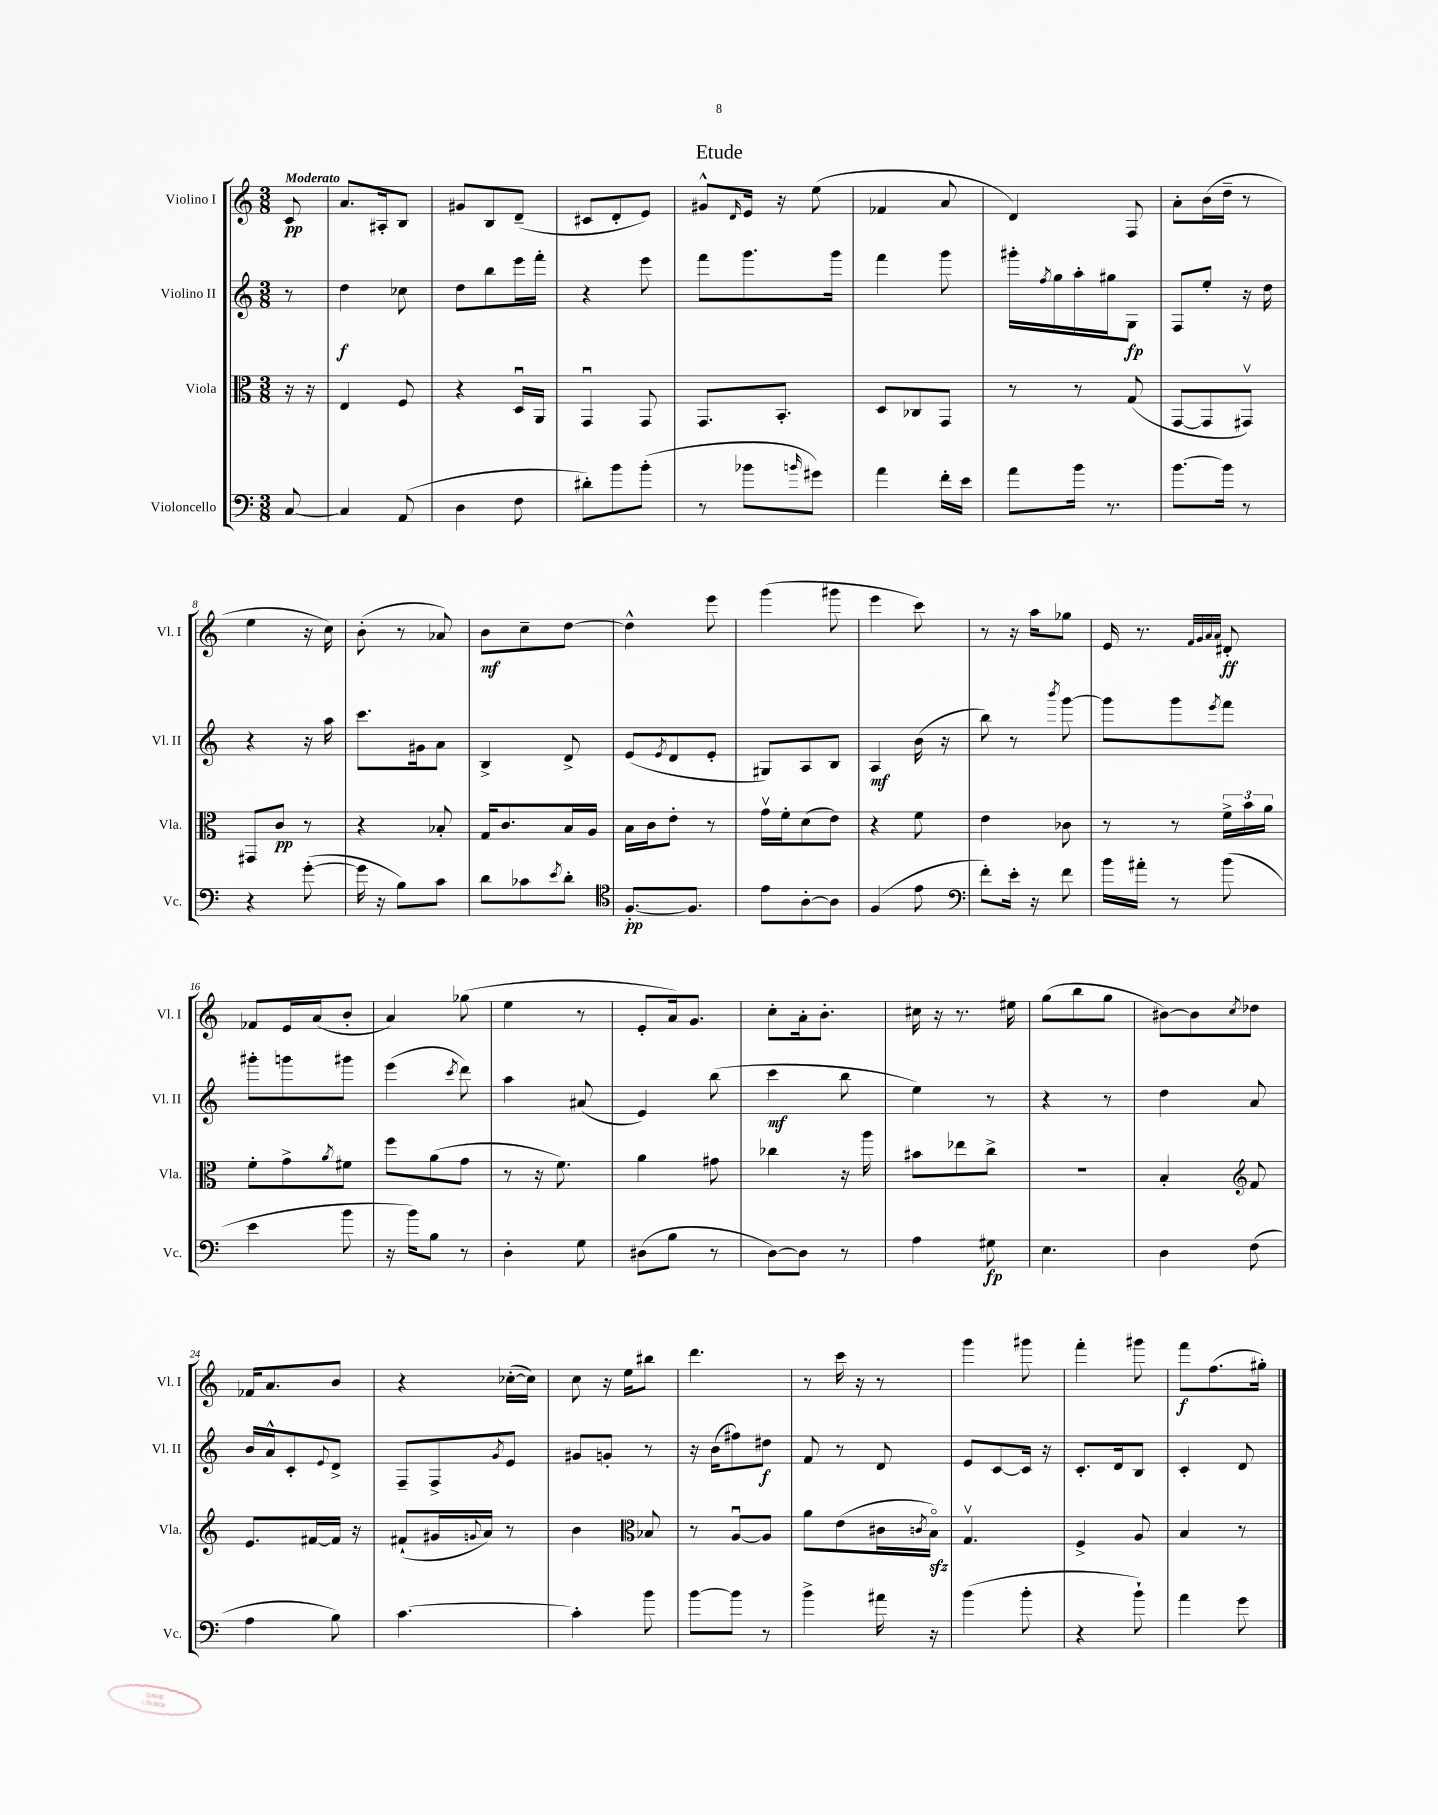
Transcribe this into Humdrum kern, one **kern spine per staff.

**kern	**dynam	**kern	**dynam	**kern	**dynam	**kern	**dynam
*part4	*part4	*part3	*part3	*part2	*part2	*part1	*part1
*staff4	*staff4	*staff3	*staff3	*staff2	*staff2	*staff1	*staff1
*I"Violoncello	*	*I"Viola	*	*I"Violino II	*	*I"Violino I	*
*I'Vc.	*	*I'Vla.	*	*I'Vl. II	*	*I'Vl. I	*
*clefF4	*	*clefC3	*	*clefG2	*	*clefG2	*
*k[]	*	*k[]	*	*k[]	*	*k[]	*
*M3/8	*	*M3/8	*	*M3/8	*	*M3/8	*
=	=	=	=	=	=	=	=
!	!	!	!	!	!	!LO:TX:a:B:t=Moderato	!
[8C/	.	16r	.	8r	.	8c/	pp
.	.	16r	.	.	.	.	.
=1	=1	=1	=1	=1	=1	=1	=1
4C/]	.	4E/	.	4dd\	f	8.a/L	.
.	.	.	.	.	.	16A#X'/k	.
(8AA/	.	8F/	.	8cc-X\	.	8B/J	.
=2	=2	=2	=2	=2	=2	=2	=2
4D\	.	4r	.	8dd\L	.	8g#X/L	.
.	.	.	.	8bb\	.	8B/	.
8F\	.	16Du/LL	.	16eee\L	.	(8d~/J	.
.	.	16AA/JJ	.	16fff'\JJ	.	.	.
=3	=3	=3	=3	=3	=3	=3	=3
8d#X'\L)	.	4GGu/	.	4r	.	8c#X/L	.
8b\	.	.	.	.	.	8d'/	.
(8b'\J	.	8GG/	.	8eee\	.	8e/J)	.
=4	=4	=4	=4	=4	=4	=4	=4
8r	.	8.GG/L	.	8fff\L	.	8g#X^^/L	.
.	.	.	.	.	.	16qqd/	.
8b-X\L	.	.	.	8.ggg\	.	16e/Jk	.
.	.	8.BB'/J	.	.	.	16r	.
16qqbn/	.	.	.	.	.	.	.
8g#X\J)	.	.	.	.	.	(8ee\	.
.	.	.	.	16ggg\Jk	.	.	.
=5	=5	=5	=5	=5	=5	=5	=5
4a\	.	8D/L	.	4fff\	.	4f-X/	.
.	.	8C-X/	.	.	.	.	.
16f'\LL	.	8GG/J	.	8ggg\	.	8a/	.
16e\JJ	.	.	.	.	.	.	.
=6	=6	=6	=6	=6	=6	=6	=6
8a\L	.	8r	.	16ggg#X'\LL	.	4d/)	.
.	.	.	.	8qff/	.	.	.
.	.	.	.	16gg\	.	.	.
16b\Jk	.	8r	.	16aa'\	.	.	.
8.r	.	.	.	16gg#X\J	.	.	.
.	.	(8G/	.	8G\J	fp	8F/	.
=7	=7	=7	=7	=7	=7	=7	=7
[8.b\L	.	[8GG/L	.	8F/L	.	8a'\L	.
.	.	8GG/]	.	8ee'/J	.	(16b\L	.
16b\Jk]	.	.	.	.	.	16dd~\JJ	.
8r	.	8GG#Xv/J)	.	16r	.	8r	.
.	.	.	.	16dd\	.	.	.
!!LO:LB:g=z
=8	=8	=8	=8	=8	=8	=8	=8
4r	.	8GG#X/L	.	4r	.	4ee\	.
.	.	8c/J	pp	.	.	.	.
([8g'\	.	8r	.	16r	.	16r	.
.	.	.	.	16aa\	.	16cc\)	.
=9	=9	=9	=9	=9	=9	=9	=9
16g\]	.	4r	.	8.ccc\L	.	(8b'\	.
16r	.	.	.	.	.	.	.
8B\L)	.	.	.	.	.	8r	.
.	.	.	.	16g#X\k	.	.	.
8c\J	.	8B-X'/	.	8a\J	.	8a-X/)	.
=10	=10	=10	=10	=10	=10	=10	=10
8d\L	.	16G/KL	.	4B^/	.	8b\L	mf
.	.	8.c/	.	.	.	.	.
8c-X\	.	.	.	.	.	8cc~\	.
8qe/	.	.	.	.	.	.	.
8d'\J	.	16B/L	.	8d^/	.	[8dd\J	.
.	.	16A/JJ	.	.	.	.	.
=11	=11	=11	=11	=11	=11	=11	=11
*clefC4	*	*	*	*	*	*	*
[8.F'/L	pp	16B\LL	.	(8e/L	.	4dd^^\]	.
.	.	16c\J	.	.	.	.	.
.	.	.	.	8qe/	.	.	.
.	.	8e'\J	.	8d/	.	.	.
8.F/J]	.	.	.	.	.	.	.
.	.	8r	.	8e'/J	.	8eee\	.
=12	=12	=12	=12	=12	=12	=12	=12
8e\L	.	16gv\LL	.	8G#X/L)	.	(4ggg\	.
.	.	16f'\J	.	.	.	.	.
[8A'\	.	(8d\	.	8A/	.	.	.
8A\J]	.	8e\J)	.	8B/J	.	8ggg#X\	.
=13	=13	=13	=13	=13	=13	=13	=13
(4F/	.	4r	.	4A/	mf	4eee\	.
8e\	.	8f\	.	(16b\	.	8ccc\)	.
.	.	.	.	16r	.	.	.
=14	=14	=14	=14	=14	=14	=14	=14
*clefF4	*	*	*	*	*	*	*
8f'\L)	.	4e\	.	8bb\)	.	8r	.
16e'\Jk	.	.	.	8r	.	16r	.
16r	.	.	.	.	.	16aa\KL	.
.	.	.	.	8qbbb/	.	.	.
8f\	.	8c-X\	.	[8ggg\	.	8gg-X\J	.
=15	=15	=15	=15	=15	=15	=15	=15
16b\LL	.	8r	.	8ggg\L]	.	16e/	.
16a#X'\JJ	.	.	.	.	.	8.r	.
8r	.	8r	.	8ggg\	.	.	.
.	.	.	.	.	.	32qqf/LLL	.
.	.	.	.	.	.	32qqg/	.
.	.	.	.	.	.	32qqa/	.
.	.	.	.	8qeee/	.	32qqa/JJJ	.
(8b\	.	24f^\LL	.	8fff\J	.	8d#X'/	ff
.	.	24b\	.	.	.	.	.
.	.	24a\JJ	.	.	.	.	.
!!LO:LB:g=z
=16	=16	=16	=16	=16	=16	=16	=16
4e\	.	8f'\L	.	8ggg#X'\L	.	8f-X/L	.
.	.	8g^\	.	8gggn\	.	16e/L	.
.	.	.	.	.	.	(16a/J	.
.	.	8qa/	.	.	.	.	.
8b\	.	8f#X\J	.	8ggg#X\J	.	8b'/J	.
=17	=17	=17	=17	=17	=17	=17	=17
16r	.	8ff\L	.	(4eee\	.	4a/)	.
16b\KL)	.	.	.	.	.	.	.
8B\J	.	(8a\	.	.	.	.	.
.	.	.	.	8qccc/	.	.	.
8r	.	8g\J	.	8ddd\)	.	(8gg-X\	.
=18	=18	=18	=18	=18	=18	=18	=18
4D'\	.	8r	.	4aa\	.	4ee\	.
.	.	16r	.	.	.	.	.
.	.	8.f\)	.	.	.	.	.
8G\	.	.	.	(8a#X/	.	8r	.
=19	=19	=19	=19	=19	=19	=19	=19
(8D#X\L	.	4a\	.	4e/)	.	8e'/L	.
8B\J	.	.	.	.	.	16a/k)	.
.	.	.	.	.	.	8.g/J	.
8r	.	8g#X\	.	(8bb\	.	.	.
=20	=20	=20	=20	=20	=20	=20	=20
[8D\L)	.	4cc-X\	.	4ccc\	mf	8cc'\L	.
8D\J]	.	.	.	.	.	16a'\k	.
.	.	.	.	.	.	8.b'\J	.
8r	.	16r	.	8bb\	.	.	.
.	.	16aa\	.	.	.	.	.
=21	=21	=21	=21	=21	=21	=21	=21
4A\	.	8b#X\L	.	4ee\)	.	16cc#X\	.
.	.	.	.	.	.	16r	.
.	.	8ee-X\	.	.	.	8.r	.
8G#X\	fp	8cc^\J	.	8r	.	.	.
.	.	.	.	.	.	16ee#X\	.
=22	=22	=22	=22	=22	=22	=22	=22
4.E\	.	4.r	.	4r	.	(8gg\L	.
.	.	.	.	.	.	8bb\	.
.	.	.	.	8r	.	8gg\J	.
=23	=23	=23	=23	=23	=23	=23	=23
4D\	.	4B'/	.	4dd\	.	[8b#X\L)	.
.	.	.	.	.	.	8b#\]	.
*	*	*clefG2	*	*	*	*	*
.	.	.	.	.	.	8qcc/	.
(8F\	.	8f/	.	8a/	.	8dd-X\J	.
!!LO:LB:g=z
=24	=24	=24	=24	=24	=24	=24	=24
4A\	.	8.e/L	.	16b/LL	.	16f-X/KL	.
.	.	.	.	16a^^/J	.	8.a/	.
.	.	.	.	8c'/	.	.	.
.	.	[16f#X/L	.	.	.	.	.
.	.	.	.	8qqe/	.	.	.
8B\)	.	16f#/JJ]	.	8d^/J	.	8b/J	.
.	.	16r	.	.	.	.	.
=25	=25	=25	=25	=25	=25	=25	=25
[4.c\	.	(8f#X`/L	.	8F~/L	.	4r	.
.	.	16g#X/L	.	8F^/	.	.	.
.	.	8qqgn/	.	.	.	.	.
.	.	16a/JJ)	.	.	.	.	.
.	.	.	.	8qg/	.	.	.
.	.	8r	.	8e/J	.	([16cc-X'\LL	.
.	.	.	.	.	.	16cc-\JJ])	.
=26	=26	=26	=26	=26	=26	=26	=26
4c'\]	.	4b\	.	8g#X/L	.	8cc\	.
.	.	.	.	8gn'/J	.	16r	.
.	.	.	.	.	.	16ee\KL	.
*	*	*clefC3	*	*	*	*	*
8b\	.	8B-X/	.	8r	.	8bb#X\J	.
=27	=27	=27	=27	=27	=27	=27	=27
[8b\L	.	8r	.	16r	.	4.ddd\	.
.	.	.	.	(16b\KL	.	.	.
8b\J]	.	[8Au/L	.	8ff#X\)	.	.	.
8r	.	8A/J]	.	8dd#X\J	f	.	.
=28	=28	=28	=28	=28	=28	=28	=28
4b^\	.	8a\L	.	8f/	.	8r	.
.	.	(8e\	.	8r	.	16ccc\	.
.	.	.	.	.	.	16r	.
16a#X\	.	16c#X\L	.	8d/	.	8r	.
.	.	8qcn/	.	.	.	.	.
16r	.	16Bzz\JJ)	.	.	.	.	.
=29	=29	=29	=29	=29	=29	=29	=29
(4b\	.	4.Gv/	.	8e/L	.	4ggg\	.
.	.	.	.	[8c/	.	.	.
8b'\	.	.	.	16c/Jk]	.	8ggg#X\	.
.	.	.	.	16r	.	.	.
=30	=30	=30	=30	=30	=30	=30	=30
4r	.	4F^/	.	8.c'/L	.	4fff'\	.
.	.	.	.	16d/k	.	.	.
8b`\)	.	8A/	.	8B/J	.	8ggg#X\	.
=31	=31	=31	=31	=31	=31	=31	=31
4a\	.	4B/	.	4c'/	.	8fff\L	f
.	.	.	.	.	.	(8.ff\	.
8g\	.	8r	.	8d/	.	.	.
.	.	.	.	.	.	16gg#X'\Jk)	.
==	==	==	==	==	==	==	==
*-	*-	*-	*-	*-	*-	*-	*-
